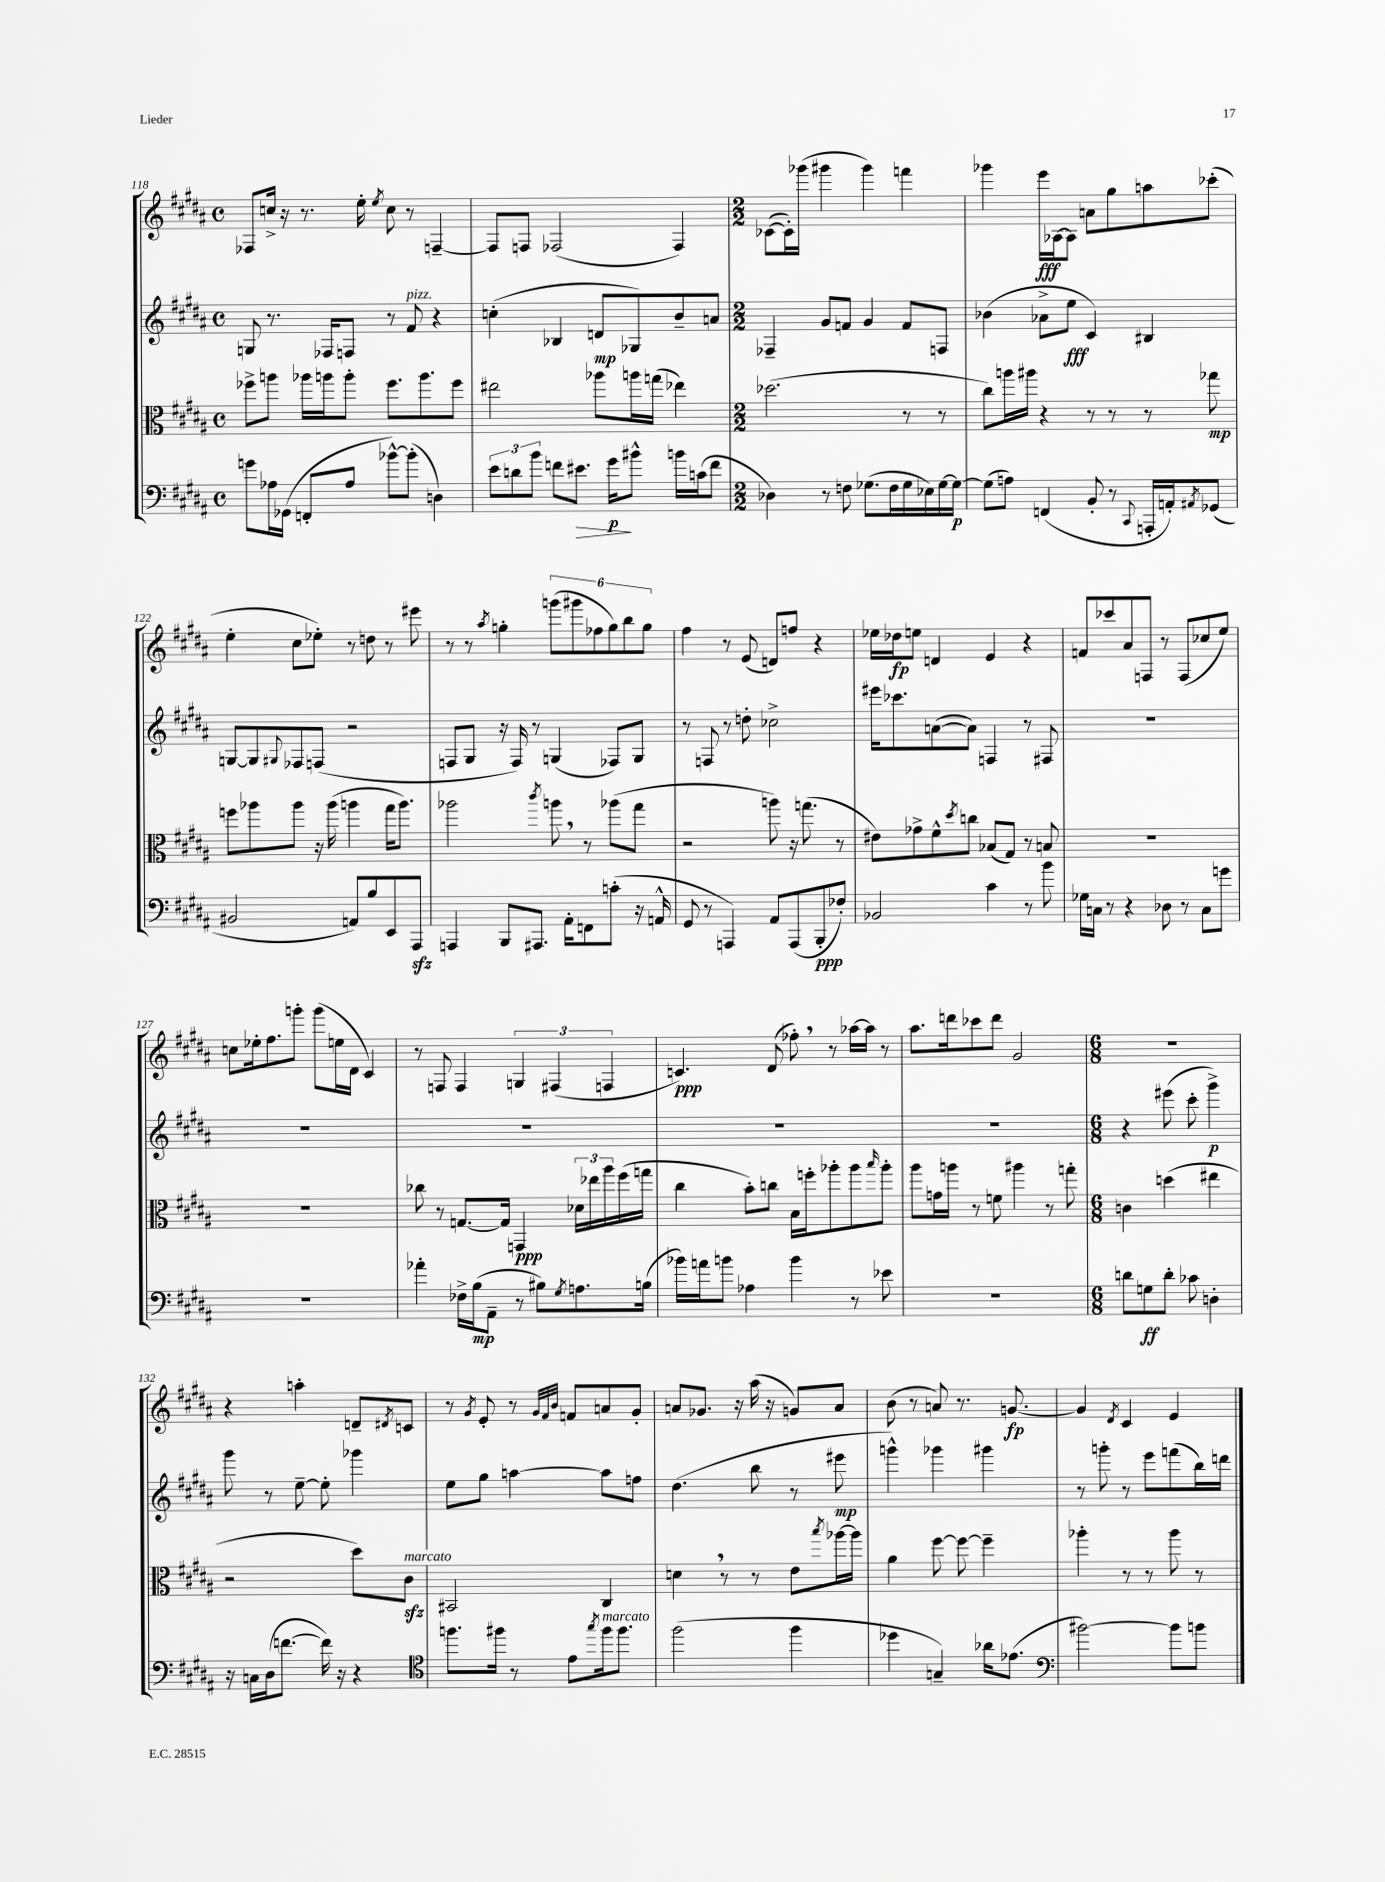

**kern	**kern	**kern	**kern
*staff4	*staff3	*staff2	*staff1
*clefF4	*clefC3	*clefG2	*clefG2
*k[f#c#g#d#a#]	*k[f#c#g#d#a#]	*k[f#c#g#d#a#]	*k[f#c#g#d#a#]
*M4/4	*M4/4	*M4/4	*M4/4
*met(c)	*met(c)	*met(c)	*met(c)
8g	8ff-^	8G	8F-
16A-	8aa	8.r	16cc^
(16GG-	.	.	16r
8FF'	16aa-	.	8.r
.	16aa	16F-	.
8A-	8aa'	8F	.
.	.	.	16ee'
.	.	.	8qee
[8b-^^)	8.ff-	8r	8cc
(8b-']	.	8f#	8r
.	8.aa	.	.
4D)	.	4r	[4F~
.	8ff-	.	.
=	=	=	=
12e	2ee#	(4cc'	8F]
12d	.	.	.
.	.	.	8F
12b	.	.	.
8f	.	4B-	(2F-
8.e#	.	.	.
.	8aa-	8d	.
16g#	.	.	.
8b#^^	16aa	8G-)	.
.	(16gg	.	.
16b	4ee-)	8b~	4F-)
(16c	.	.	.
8f	.	8a	.
=	=	=	=
*M2/2	*M2/2	*M2/2	*M2/2
4D-)	(2.dd-	4F-~	([8c-
.	.	.	16c-'])
.	.	.	(16ggg-
8r	.	8g#	4ggg#
8F	.	8f	.
(8.G-	.	4g#	4ggg#)
16F	.	.	.
16G-	8r	8f	4fff
16E-)	.	.	.
[16G-	8r	8F	.
16G-_	.	.	.
=	=	=	=
(8G-]	8cc#)	(4b-	4ggg-
8A)	16aa	.	.
.	16aa#	.	.
(4FF	4r	8a-^	16eee
.	.	.	[16A-
.	.	8ee	8A-]
8BB'	8r	4c#)	8a
8r	8r	.	8gg#
8qqCC#	.	.	.
16AAA'	8r	4B#	8aa
16AA')	.	.	.
8qAA#	.	.	.
(8GG-	8gg-	.	(8ccc-'
=	=	=	=
2BB#	8ff	[8G	4ee'
.	8aa-	8G]	.
.	.	8qqG#	.
.	8aa-	8F-	8cc#
.	16r	(8F	8ee-')
.	(16aa-	.	.
8AA)	4aa	2r	8r
8B	.	.	8dd
8EE	16gg#	.	8r
.	8.aa)	.	.
8AAA#	.	.	8eee#
=	=	=	=
4AAA	2aa-	8F	8r
.	.	8G#	8r
.	.	.	8qaa#
8BBB	.	16r	4gg'
.	.	16F)	.
8.AAA#	.	8r	.
.	8qccc#	.	.
.	8aa	(4G	(12ggg
16AA#'	.	.	.
.	.	.	12ggg#
8FF	8r	.	.
.	.	.	12ff-
(8c'	(8aa-	8F-)	12gg)
.	.	.	12bb
16r	8gg#	8G	.
.	.	.	12gg
16AA^^	.	.	.
=	=	=	=
8GG#	2r	8r	4ff#
8r	.	8F	.
4AAA)	.	8r	8r
.	.	8dd'	(8e
8AA#	8aa)	2cc-^	8d)
(8AAA	16r	.	8ff
.	(8.gg	.	.
8BBB'	.	.	4r
8F-')	8r	.	.
=	=	=	=
2BB-	8e#)	16eee#	16ee-
.	.	8.ccc-	16dd-
.	8g-^	.	8ee
.	8f#^^	([8a	4d
.	8qdd#	.	.
.	8cc	8a])	.
4c#	(8B-	4F	4e
.	8G#)	.	.
8r	8r	8r	4r
8b	8B	8F#	.
=	=	=	=
16G-	1r	1r	8f
16C	.	.	.
8r	.	.	8ccc-
4r	.	.	8a#
.	.	.	8F
8D-	.	.	8r
8r	.	.	(8F
8C	.	.	8cc-
8g	.	.	8ee)
=	=	=	=
1r	1r	1r	8cc
.	.	.	16ee-'
.	.	.	8.ff#
.	.	.	8ggg'
.	.	.	(8ggg
.	.	.	16ee
.	.	.	16d#
.	.	.	4c#)
=	=	=	=
4a-'	8cc-	1r	8r
.	8r	.	8F
16F-^	[8.G	.	4F
(16B	.	.	.
8AA#~	.	.	.
.	16G]	.	.
8r	4GG	.	6G
8B#)	.	.	.
.	.	.	(6F#
8qG#	.	.	.
8.A	24d-	.	.
.	24ee-	.	.
.	24aa#	.	6F
.	(16ff#	.	.
(16B	16gg	.	.
=	=	=	=
16b-)	4cc#	1r	4.c)
16a	.	.	.
8b	.	.	.
4A-	8b')	.	.
.	8cc	.	(8d#
4b	16B	.	8ff-')
.	16ff'	.	.
.	8aa-'	.	8r
8r	8aa-	.	[16aa-
.	.	.	16aa-]
.	16qqbb	.	.
8e-	8aa-'	.	8r
=	=	=	=
1r	8aa#	1r	8.aa#
.	16g	.	.
.	16aa	.	16ddd
.	8r	.	8ccc-
.	8f	.	8ddd
.	4aa#	.	2g#
.	8r	.	.
.	8gg'	.	.
=	=	=	=
*M6/8	*M6/8	*M6/8	*M6/8
8d	4c	4r	2.r
8G	.	.	.
8d'	(4dd	(8eee#	.
8c-	.	8ccc#'	.
4D'	4ee#	4ggg#^)	.
=	=	=	=
16r	2r	8ggg#	4r
16C	.	.	.
(16D#	.	8r	.
[8.f	.	.	.
.	.	[8ee~	4aa'
16f])	.	8ee']	.
16r	.	.	.
4r	8dd#)	4ggg-	8d~
.	.	.	8qd#
.	8c#	.	8c
=	=	=	=
*clefC4	*	*	*
8.ff	2BB#	8ee	8r
.	.	.	8qg#
.	.	8gg#	8e'
16ff#	.	.	.
8r	.	[4aa	8r
.	.	.	32qqg#
.	.	.	32qqf#
.	.	.	32qqb
8e	.	.	8f
8qgg#	.	.	.
16ff#	4C#	8aa]	8a
8.ff#	.	.	.
.	.	8ff	8g#'
=	=	=	=
(2ff#	4d	(4.dd#	8a
.	.	.	8.g-
.	8r	.	.
.	.	.	16r
.	8r	8bb	(16aa#
.	.	.	16r
4ff#	8e	8r	8g)
.	8qbb	.	.
.	[16aa-	8eee#	8a
.	16aa-]	.	.
=	=	=	=
4dd-	4a#	4ggg^^)	(8b
.	.	.	8r
4G~)	[8ff#	4ggg-	8a)
.	8ff#_	.	8.r
16a-	4ff#~]	4ggg#	.
(8.e-	.	.	[8.g
=	=	=	=
*clefF4	*	*	*
[2b#)	4aa-'	8r	4g]
.	.	8ggg'	.
.	.	.	8qd#
.	8r	8r	4c#
.	8r	8eee	.
8b#]	8aa-	(8fff	4e
8b	8r	16bb)	.
.	.	16ddd	.
==	==	==	==
*-	*-	*-	*-
